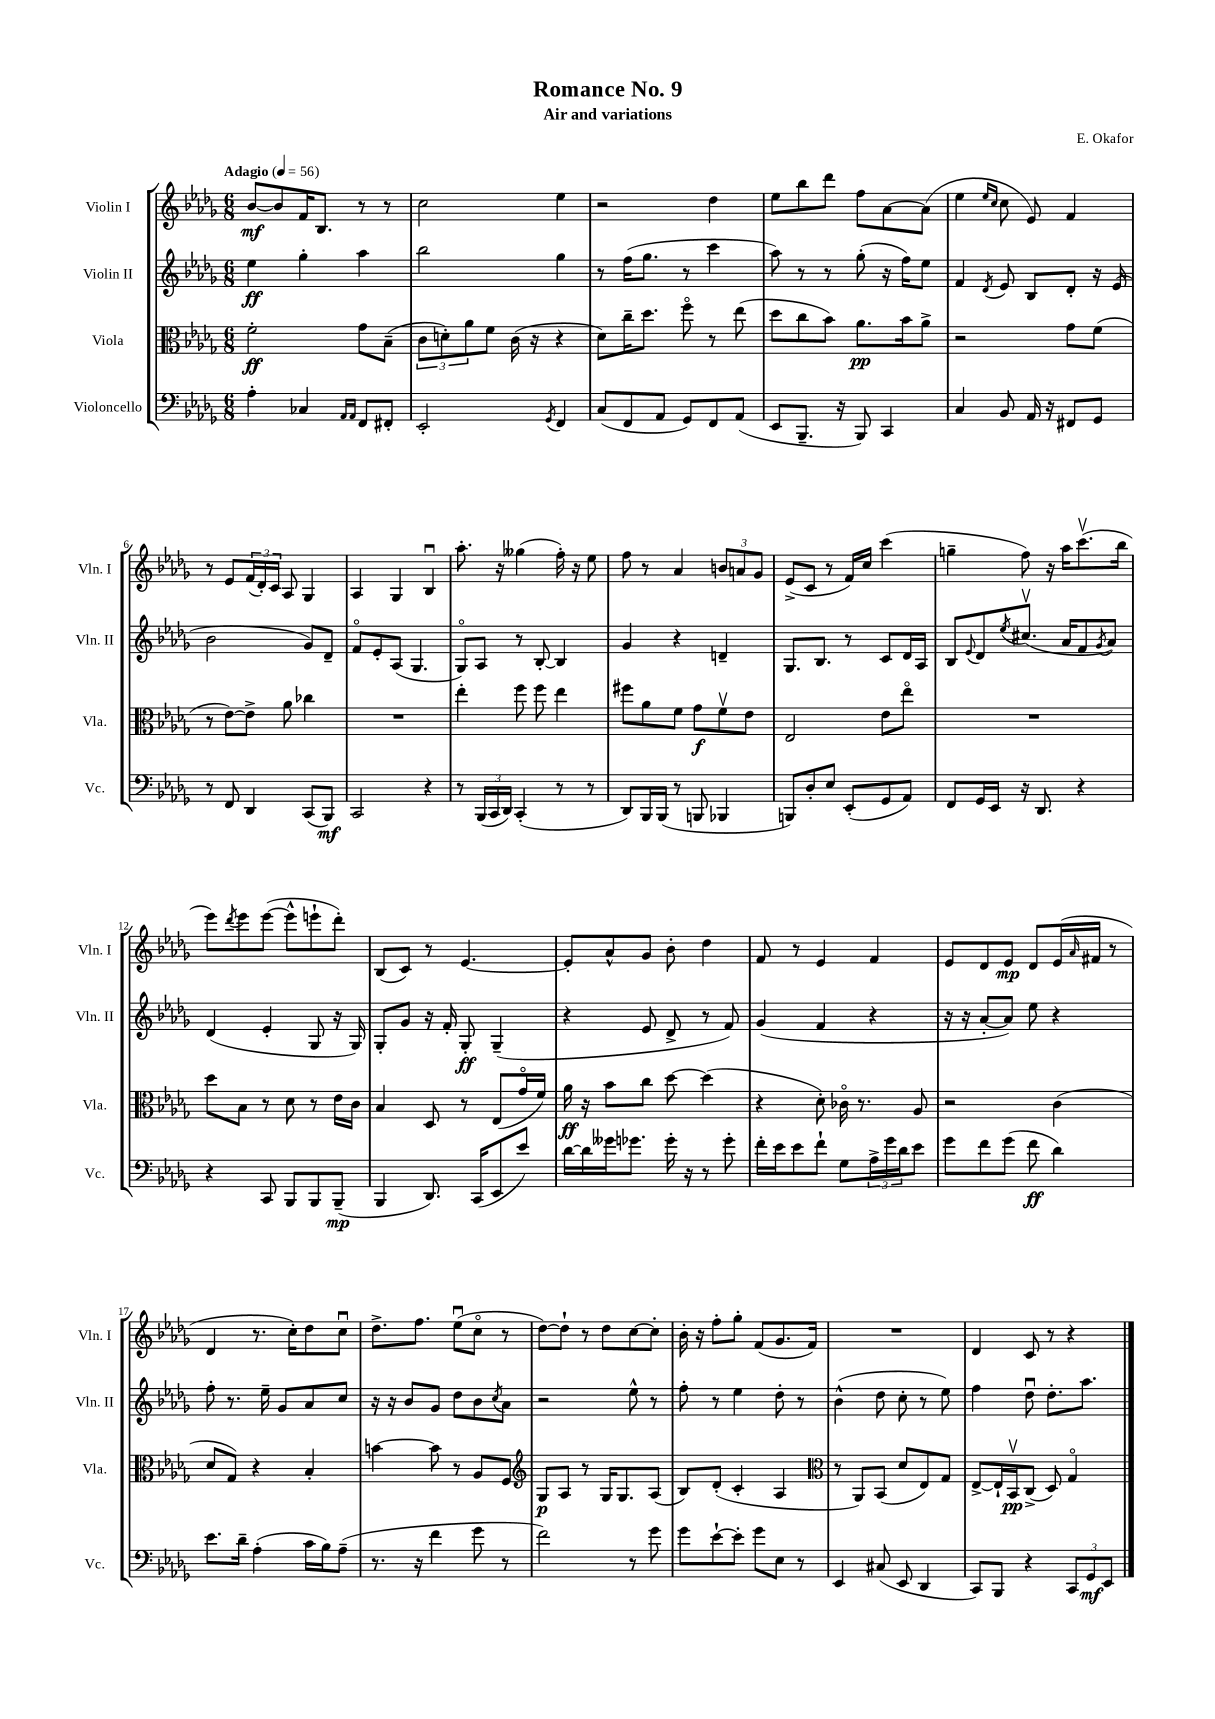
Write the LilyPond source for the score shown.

\header { title = "Romance No. 9" composer = "E. Okafor" subtitle = "Air and variations" }
<<
\new StaffGroup <<
\new Staff = "s0" \with { instrumentName = "Violin I" shortInstrumentName = "Vln. I" } {
    \clef treble \key des \major \numericTimeSignature \time 6/8 \tempo "Adagio" 4 = 56
    bes'8~\mf bes'8 f'16 bes8. r8 r8 |
    c''2 ees''4 |
    r2 des''4 |
    ees''8 bes''8 des'''8 f''8 aes'8~ aes'8( |
    ees''4 \grace { ees''16 c''16 } c''8 ees'8) f'4 |
    r8 ees'8 \tuplet 3/2 { f'16( des'16-.) c'16 } aes8 ges4 |
    aes4 ges4 bes4\downbow |
    aes''8.-. r16 geses''4( f''16-.) r16 ees''8 |
    f''8 r8 aes'4 \tuplet 3/2 { b'8 a'8 ges'8 } |
    ees'8->( c'8 r8 f'16) c''16 c'''4( |
    g''4-- f''8) r16 aes''16 c'''8.\upbow( bes''16 |
    ees'''8) \acciaccatura { des'''8 } ees'''8 ees'''8~( ees'''8-^ e'''8-! des'''8-.) |
    bes8( c'8) r8 ees'4.~ |
    ees'8-. aes'8-^ ges'8 bes'8-. des''4 |
    f'8 r8 ees'4 f'4 |
    ees'8 des'8 ees'8\mp des'8 ees'16( \grace { aes'16 } fis'16 r8 |
    des'4 r8. c''16-.) des''8 c''8\downbow |
    des''8.-> f''8. ees''8\downbow( c''8\flageolet r8 |
    des''8~) des''8-! r8 des''8 c''8~ c''8-. |
    bes'16-. r16 f''8-. ges''8-. f'8( ges'8. f'16) |
    R2. |
    des'4 c'8 r8 r4 \bar "|." |
}
\new Staff = "s1" \with { instrumentName = "Violin II" shortInstrumentName = "Vln. II" } {
    \clef treble \key des \major \numericTimeSignature \time 6/8
    ees''4\ff ges''4-. aes''4 |
    bes''2 ges''4 |
    r8 f''16( ges''8. r8 c'''4 |
    aes''8) r8 r8 ges''8-.( r16 f''16) ees''8 |
    f'4 \acciaccatura { des'8 } ees'8 bes8 des'8-. r16 ees'16( |
    bes'2 ges'8) des'8-- |
    f'8\flageolet ees'8-. aes8( ges4. |
    ges8\flageolet) aes8 r8 bes8~-. bes4 |
    ges'4 r4 d'4-- |
    ges8. bes8. r8 c'8 des'16 aes16 |
    bes8 \appoggiatura { ees'8 } des'8 \acciaccatura { ees''8 } cis''8.\upbow( aes'16 f'8 \acciaccatura { ges'8 } aes'8) |
    des'4( ees'4-. ges8 r16 ges16) |
    ges8-. ges'8 r16 f'16-. ges8-.\ff ges4--( |
    r4 ees'8 des'8-> r8 f'8) |
    ges'4( f'4 r4 |
    r16 r16 aes'8~-. aes'8) ees''8 r4 |
    f''8-. r8. ees''16-- ges'8 aes'8 c''8 |
    r16 r16 bes'8 ges'8 des''8 bes'8 \acciaccatura { c''8 } aes'8 |
    r2 ees''8-^ r8 |
    f''8-. r8 ees''4 des''8-. r8 |
    bes'4-^( des''8 c''8-. r8 ees''8) |
    f''4 des''8\downbow des''8.-. aes''8. \bar "|." |
}
\new Staff = "s2" \with { instrumentName = "Viola" shortInstrumentName = "Vla." } {
    \clef alto \key des \major \numericTimeSignature \time 6/8
    f'2-.\ff ges'8 bes8--( |
    \tuplet 3/2 { c'8 d'8-.) aes'8 } f'8 c'16( r16 r4 |
    des'8) c''16-- des''8. f''8\flageolet r8 ees''8( |
    des''8 c''8 bes'8) aes'8.\pp bes'16 aes'8-> |
    r2 ges'8 f'8( |
    r8 ees'8~) ees'8-> aes'8 ces''4 |
    R2. |
    ees''4-. f''8 f''8 ees''4 |
    fis''8 aes'8 f'8 ges'8\f f'8\upbow ees'8 |
    ees2 ees'8 ees''8\flageolet |
    R2. |
    des''8 bes8 r8 des'8 r8 ees'16 c'16 |
    bes4 des8 r8 ees8( ges'16\flageolet f'16) |
    aes'16\ff r16 bes'8 c''8 des''8~ des''4( |
    r4 des'8-.) ces'16\flageolet r8. aes8 |
    r2 c'4( |
    des'8 ges8) r4 bes4-. |
    b'4~ b'8 r8 aes8 f8 |
    \clef treble ges8\p aes8 r8 ges16 ges8. aes8( |
    bes8) des'8-.( c'4-. aes4 |
    \clef alto r8 aes,8) bes,8( des'8 ees8) ges8 |
    ees8~-> ees16-! bes,16\upbow\pp c8->( des8) ges4\flageolet \bar "|." |
}
\new Staff = "s3" \with { instrumentName = "Violoncello" shortInstrumentName = "Vc." } {
    \clef bass \key des \major \numericTimeSignature \time 6/8
    aes4-. ces4 \grace { aes,16 aes,16 } f,8 fis,8-. |
    ees,2-. \acciaccatura { ges,8 } f,4 |
    c8( f,8 aes,8 ges,8) f,8 aes,8( |
    ees,8 bes,,8.-- r16 bes,,8) c,4 |
    c4 bes,8 aes,16 r16 fis,8 ges,8 |
    r8 f,8 des,4 c,8( bes,,8\mf) |
    c,2 r4 |
    r8 \tuplet 3/2 { bes,,16( c,16 des,16) } c,4-.( r8 r8 |
    des,8) bes,,16 bes,,16( r8 b,,8 bes,,4 |
    b,,8) des8-. ees8 ees,8-.( ges,8 aes,8) |
    f,8 ges,16 ees,16 r16 des,8. r4 |
    r4 c,8 bes,,8 bes,,8 bes,,8--\mp( |
    bes,,4 des,8.) c,16( ees,8 ees'8) |
    des'16~ des'16 geses'16 ges'8. ges'16-. r16 r8 ges'8-. |
    f'16-. ees'16 ees'8 f'8-! ges8 \tuplet 3/2 { aes16-> ges'16 des'16 } ees'8 |
    ges'8 f'8 ges'8( f'8\ff des'4) |
    ees'8. des'16-- aes4-.( c'16 bes16) aes8--( |
    r8. r16 f'4 ges'8 r8 |
    f'2) r8 ges'8 |
    ges'8 ees'8~-! ees'8-. ges'8 ees8 r8 |
    ees,4 cis8( ees,8 des,4 |
    c,8) bes,,8 r4 \tuplet 3/2 { c,8 ges,8\mf ees,8 } \bar "|." |
}
>>
>>
